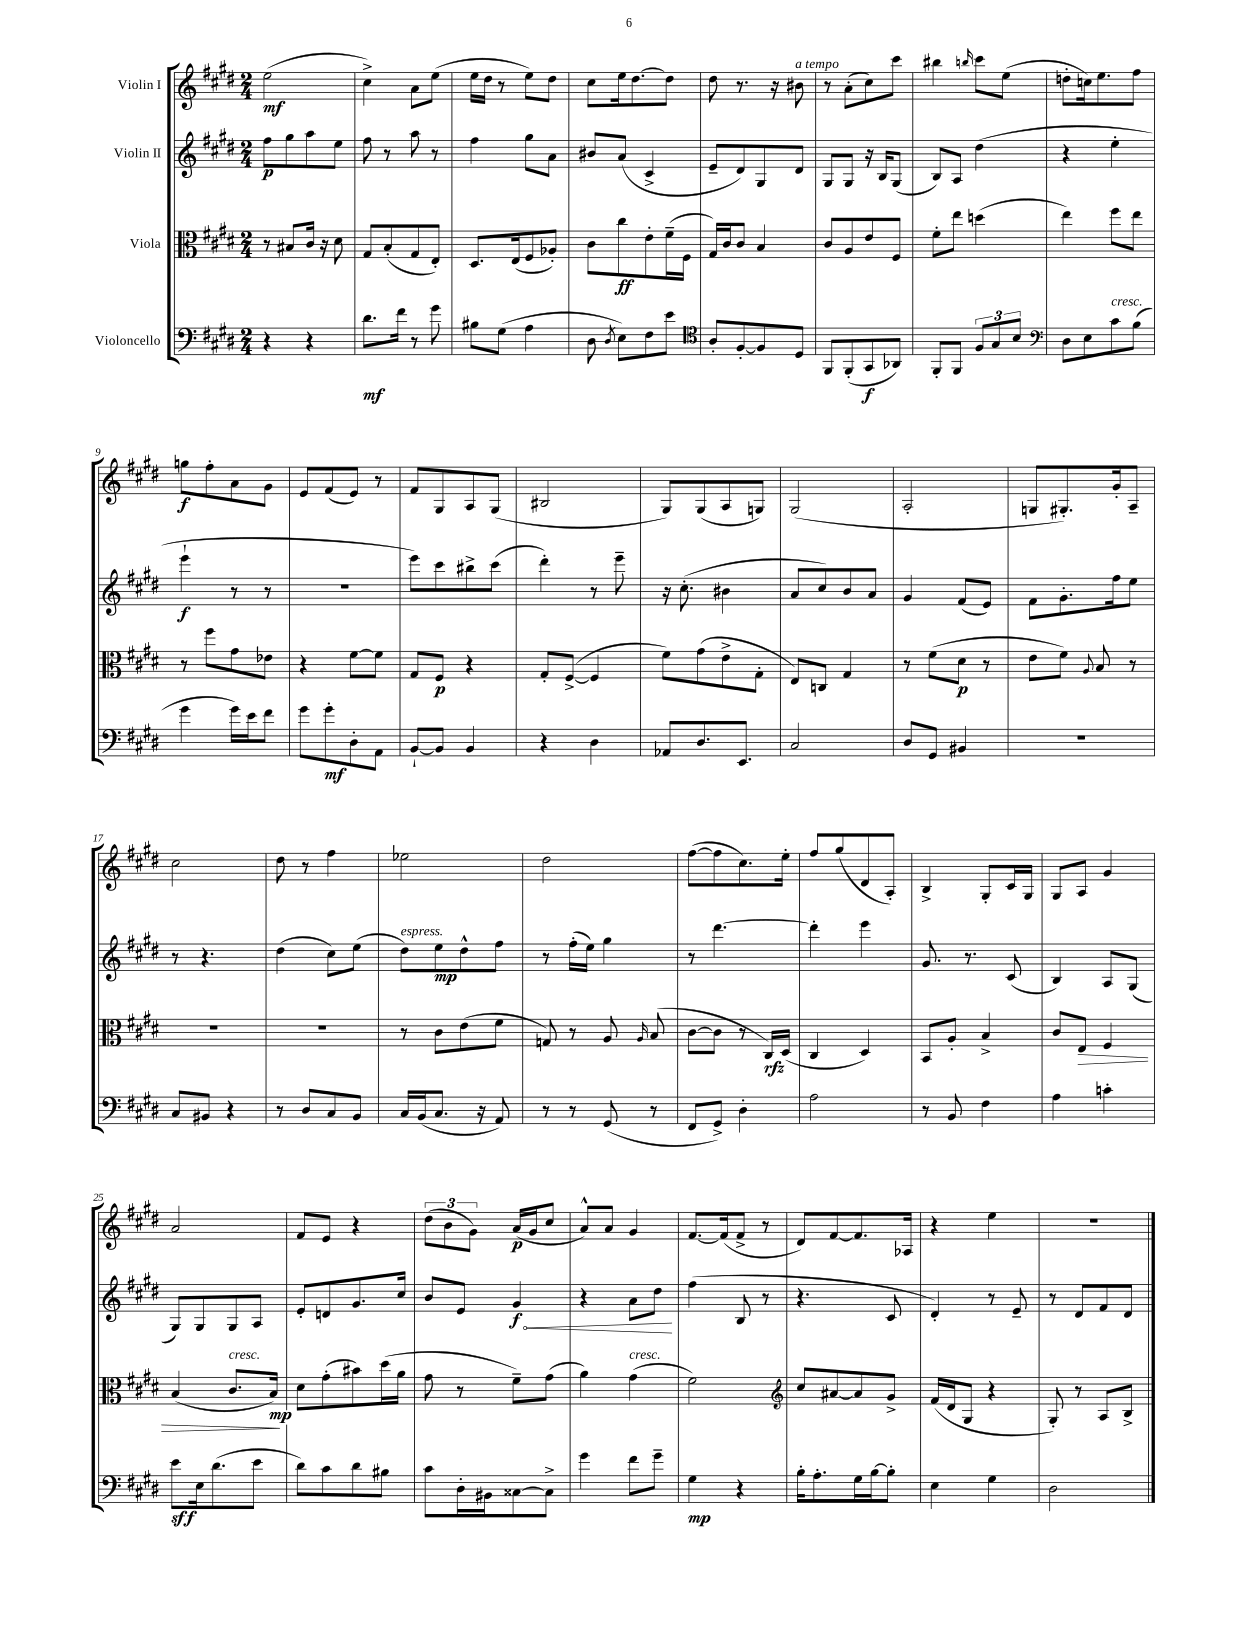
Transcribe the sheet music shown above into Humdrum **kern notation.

**kern	**kern	**kern	**kern
*staff4	*staff3	*staff2	*staff1
*clefF4	*clefC3	*clefG2	*clefG2
*k[f#c#g#d#]	*k[f#c#g#d#]	*k[f#c#g#d#]	*k[f#c#g#d#]
*M2/4	*M2/4	*M2/4	*M2/4
4r	8r	8ff#	(2ee
.	8B#	8gg#	.
4r	16c#	8aa	.
.	16r	.	.
.	8d#	8ee	.
=	=	=	=
8.d#	8G#	8ff#	4cc#^)
.	(8B'	8r	.
16f#	.	.	.
8r	8G#	8aa	8a
8g#	8E')	8r	(8ee
=	=	=	=
8B#	8.D#	4ff#	16ee
.	.	.	16dd#
(8G#	.	.	8r
.	(16E	.	.
4A	8F#	8gg#	8ee)
.	8A-')	8a	8dd#
=	=	=	=
8D#	8c#	8b#	8cc#
8qD#	.	.	.
8E)	8cc#	(8a	16ee
.	.	.	[8.dd#
8F#	8e'	4c#^	.
8e	(16f#~	.	8dd#]
.	16F#	.	.
=	=	=	=
*clefC4	*	*	*
8A'	16G#)	8e~	8dd#
.	16c#	.	.
[8F#'	8c#	8d#)	8.r
8F#]	4B	8G#	.
.	.	.	16r
8D#	.	8d#	8b#
=	=	=	=
8FF#	8c#	8G#	8r
(8FF#'	8A	8G#	(8a'
8GG#	8e	16r	8cc#)
.	.	16B	.
8AA-)	8F#	(8G#	8ccc#
=	=	=	=
8FF#'	8f#'	8B)	4bb#
8FF#	8ee	8A	.
.	.	.	16qqbb
12F#	(4dd	(4dd#	8ccc#
12G#	.	.	.
.	.	.	(8ee
12B	.	.	.
=	=	=	=
*clefF4	*	*	*
8D#	4ee)	4r	8dd'
8E	.	.	16cc)
.	.	.	8.ee
8c#	8ff#	4ee'	.
(8B	8ee	.	8ff#
=	=	=	=
4g#	8r	4eee`	8gg
.	8ff#	.	8ff#'
16g#)	8g#	8r	8a
16e	.	.	.
8f#	8e-	8r	8g#
=	=	=	=
8g#	4r	2r	8e
8g#'	.	.	(8f#
8D#'	[8f#	.	8e)
8AA	8f#]	.	8r
=	=	=	=
[8BB`	8G#	8eee)	8f#
8BB]	8F#	8ccc#	8G#
4BB	4r	8bb#^	8A
.	.	(8ccc#	(8G#
=	=	=	=
4r	8G#'	4ddd#')	2B#
.	([8F#^	.	.
4D#	4F#]	8r	.
.	.	8eee~	.
=	=	=	=
8AA-	8f#)	16r	8G#)
.	.	(8.cc#'	.
8.D#	(8g#	.	(8G#
.	8e^	4b#	8A
8.EE	.	.	.
.	8G#'	.	8G)
=	=	=	=
2C#	8E)	8a	(2G#
.	8C	8cc#)	.
.	4G#	8b	.
.	.	8a	.
=	=	=	=
8D#	8r	4g#	2A'
8GG#	(8f#	.	.
4BB#	8d#	(8f#	.
.	8r	8e)	.
=	=	=	=
2r	8e	8f#	8G
.	8f#)	8.g#'	8.G#')
.	8qqA	.	.
.	8B	.	.
.	.	16ff#	16g#'
.	8r	8ee	8A~
=	=	=	=
8C#	2r	8r	2cc#
8BB#	.	4.r	.
4r	.	.	.
=	=	=	=
8r	2r	(4dd#	8dd#
8D#	.	.	8r
8C#	.	8cc#)	4ff#
8BB	.	(8ee	.
=	=	=	=
16C#	8r	8dd#)	2ee-
(16BB	.	.	.
8.C#	8c#	8ee	.
.	(8e	8dd#^^	.
16r	.	.	.
8AA)	8f#	8ff#	.
=	=	=	=
8r	8G)	8r	2dd#
8r	8r	(16ff#'	.
.	.	16ee)	.
(8GG#	8A	4gg#	.
.	16qqA	.	.
8r	(8B	.	.
=	=	=	=
8FF#	[8c#	8r	([8ff#
8GG#^)	8c#]	[4.ddd#	8ff#]
4D#'	8r	.	8.cc#)
.	16C#)	.	.
.	(16D#	.	16ee'
=	=	=	=
2A	4C#	4ddd#']	8ff#
.	.	.	(8gg#
.	4D#)	4eee	8d#
.	.	.	8A')
=	=	=	=
8r	8BB	8.g#	4B^
8BB	8A'	.	.
.	.	8.r	.
4F#	4B^	.	8G#'
.	.	(8c#	16c#
.	.	.	16G#
=	=	=	=
4A	8c#	4B)	8G#
.	8E	.	8A
4c'	4F#	8A	4g#
.	.	(8G#	.
=	=	=	=
8e	(4B	8G#)	2a
16E	.	8G#	.
(8.d#	.	.	.
.	8.c#	8G#	.
8e	.	8A	.
.	16B)	.	.
=	=	=	=
8d#)	8d#	8e'	8f#
8c#	(8g#'	8d	8e
8d#	8b#)	8.g#	4r
8B#	(16dd#	.	.
.	16a	16cc#	.
=	=	=	=
8c#	8g#	8b	(12dd#
.	.	.	12b
16D#'	8r	8e	.
.	.	.	12g#)
16BB#	.	.	.
[8C##	8f#~)	4g#	(16a
.	.	.	16g#
8C##^]	(8g#	.	8cc#
=	=	=	=
4g#	4a)	4r	8a^^)
.	.	.	8a
8f#	(4g#	8a	4g#
8g#~	.	8dd#	.
=	=	=	=
4G#	2f#)	(4ff#	[8.f#
.	.	.	(16f#]
4r	.	8B	8f#^
.	.	8r	8r
=	=	=	=
*	*clefG2	*	*
16B'	8cc#	4.r	8d#)
8.A'	.	.	.
.	[8a#	.	[8f#
16G#	8a#]	.	8.f#]
[16B	.	.	.
8B']	8g#^	8c#	.
.	.	.	16A-
=	=	=	=
4E	(16f#	4d#')	4r
.	16d#	.	.
.	8G#	.	.
4G#	4r	8r	4ee
.	.	8e~	.
=	=	=	=
2D#	8G#')	8r	2r
.	8r	8d#	.
.	8A	8f#	.
.	8B^	8d#	.
==	==	==	==
*-	*-	*-	*-
